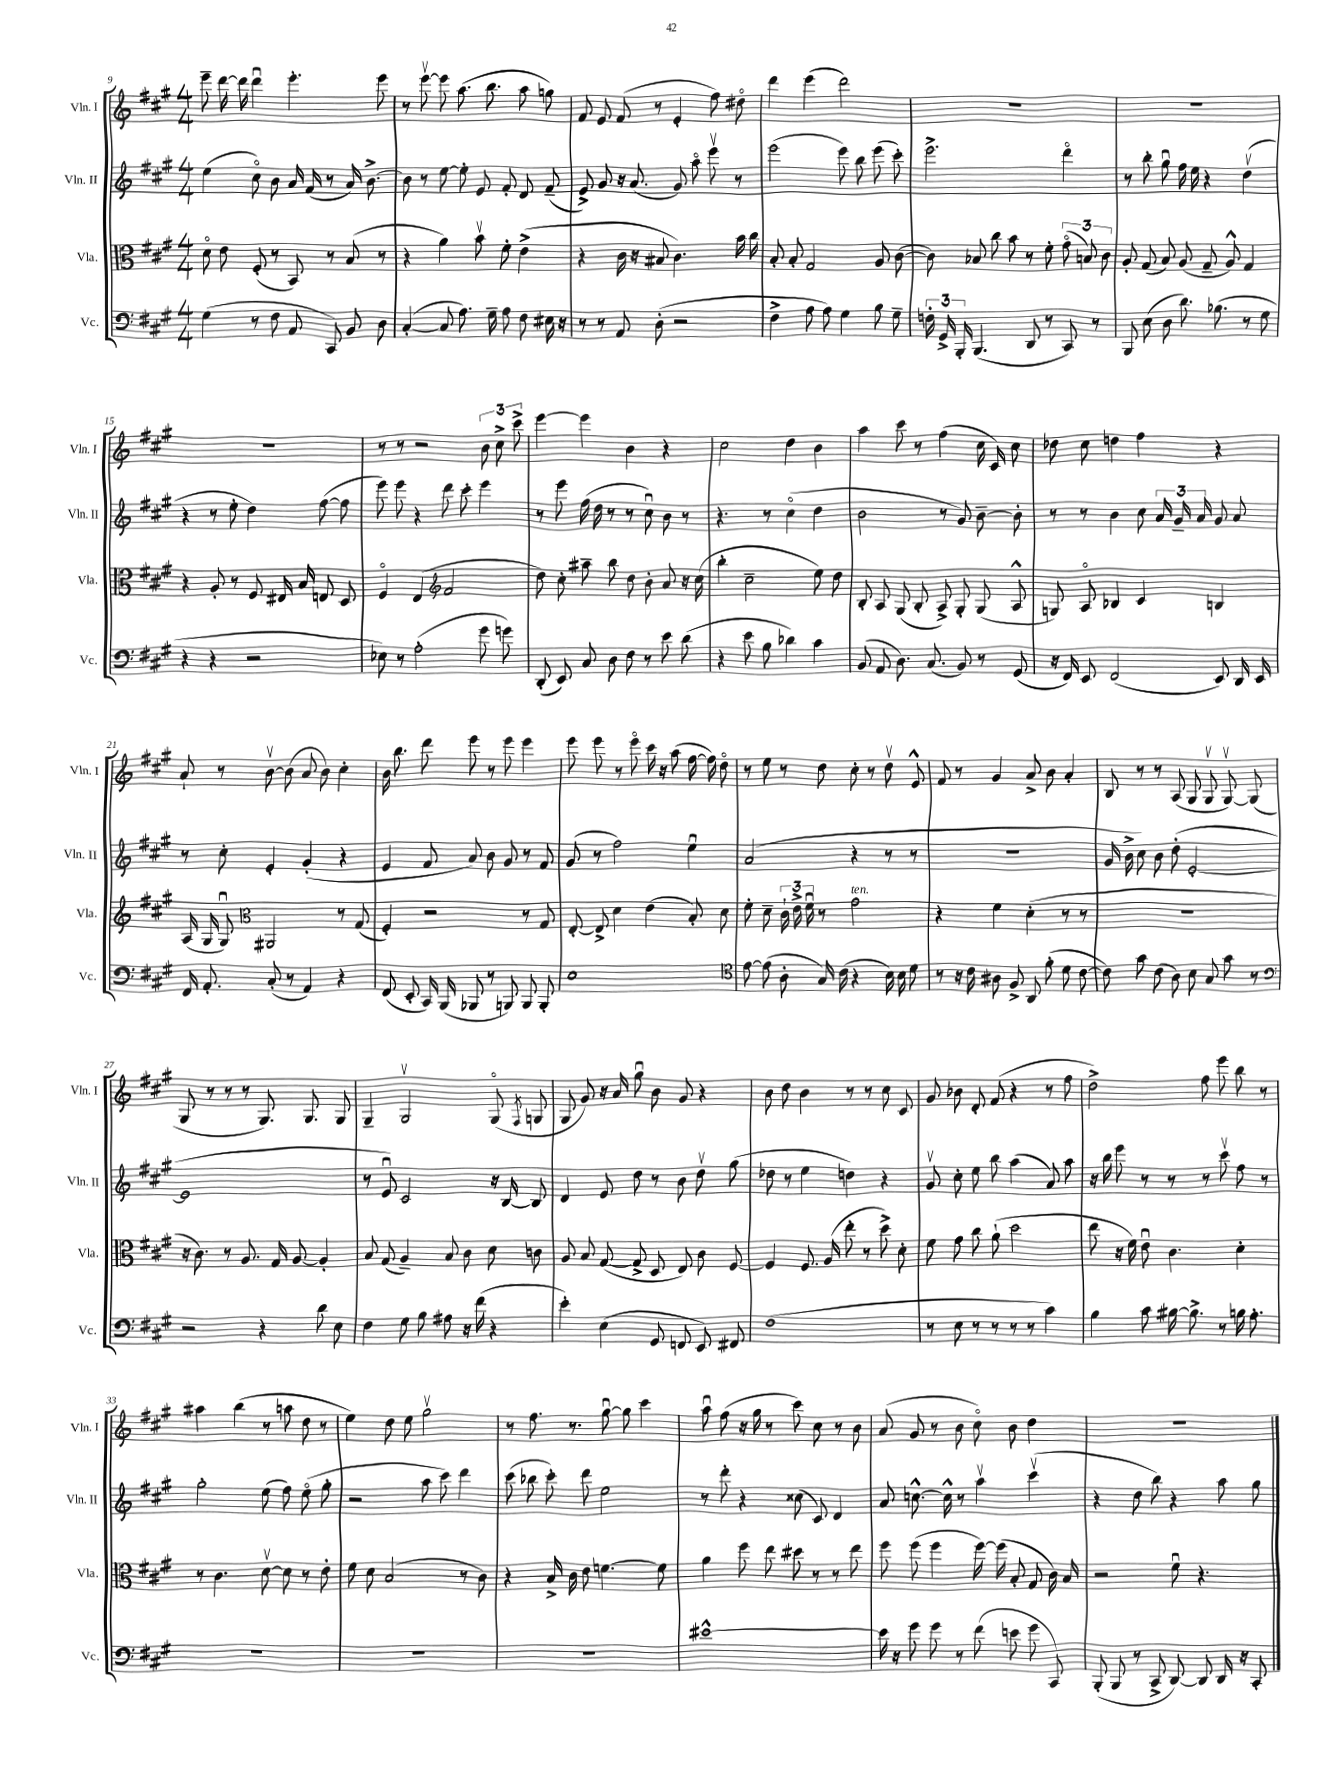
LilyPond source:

<<
\new StaffGroup <<
\new Staff = "s0" \with { instrumentName = "Vln. I" shortInstrumentName = "Vln. I" } {
    \clef treble \key a \major \numericTimeSignature \time 4/4
    \autoBeamOff e'''8-- d'''16~ d'''16 d'''4\downbow e'''4.-. e'''8 |
    r8 e'''8~\upbow e'''8 a''8.( b''8. a''8 g''8) |
    fis'8 e'8 fis'8( r8 e'4-. fis''8) dis''8\flageolet |
    d'''4 e'''4( d'''2) |
    R1 |
    r1 |
    R1 |
    r8 r8 r2 \tuplet 3/2 { b'8 cis''8-> cis'''8-> } |
    e'''4~ e'''4 b'4 r4 |
    cis''2 d''4 b'4 |
    a''4 cis'''8 r8 fis''4( cis''16 cis'16) cis''8 |
    des''8 cis''8 d''4 fis''4 r4 |
    a'8-! r8 b'8~\upbow b'8( a'8 b'8) cis''4-. |
    b'16 b''8. d'''8 e'''8 r8 e'''8 e'''4 |
    e'''8 e'''8 r8 e'''8\flageolet cis'''16 r16 a''8( fis''16~ fis''16) d''8\flageolet |
    r8 e''8 r8 d''8 cis''8-. r8 d''8\upbow e'8-^ |
    fis'8 r8 gis'4 a'8-> b'8 a'4-. |
    b8 r8 r8 a8( gis8 gis8\upbow gis8~\upbow) gis8( |
    gis8 r8 r8 r8 gis8.) gis8. gis8 |
    gis4-- gis2\upbow gis8\flageolet( \acciaccatura { fis8 } g8 |
    gis8 gis'8) r16 a'16 gis''8\downbow b'8 gis'8 r4 |
    b'8 d''8 b'4 r8 r8 cis''8 cis'8 |
    gis'8 bes'8 d'8-. fis'8( r4 r8 fis''8 |
    d''2->) fis''8 e'''8 b''8 r8 |
    ais''4 b''4( r8 a''8 d''8 r8 |
    e''4) d''8 e''8 gis''2\upbow |
    r8 fis''8. r8. gis''8~\downbow gis''8 cis'''4 |
    a''8\downbow fis''8( r16 gis''16 r8 cis'''8) cis''8 r8 b'8 |
    a'8( gis'8 r8 b'8 cis''8\flageolet) b'8 d''4 |
    R1 \bar "|." |
}
\new Staff = "s1" \with { instrumentName = "Vln. II" shortInstrumentName = "Vln. II" } {
    \clef treble \key a \major \numericTimeSignature \time 4/4
    \autoBeamOff e''4( cis''8\flageolet) b'8 a'16 fis'16( r8 a'16) b'8.~-> |
    b'8 r8 e''8~ e''8-. e'8 fis'8-. d'8 fis'8--( |
    e'8->) gis'8 r16 a'8.( gis'8) a''8\flageolet e'''8\upbow r8 |
    e'''2( e'''8) b''8 e'''8( cis'''8-.) |
    e'''2.-> d'''4\flageolet |
    r8 b''8-. gis''8\downbow fis''16 e''16 r4 d''4\upbow( |
    r4 r8 e''8-. d''4) fis''8~( fis''8 |
    e'''8) e'''8 r4 d'''8 cis'''8-. e'''4 |
    r8 e'''8 fis''16( d''16 r8 r8 cis''8\downbow) b'8 r8 |
    r4. r8 cis''4\flageolet( d''4 |
    b'2 r8 gis'8) b'8~-- b'8-. |
    r8 r8 b'4 cis''8 \tuplet 3/2 { a'16 gis'16-- a'16 } gis'8 a'8 |
    r8 cis''8-. e'4-. gis'4-.( r4 |
    e'4 fis'8 a'8) b'8 gis'8 r8 fis'8 |
    gis'8( r8 fis''2) e''4\downbow |
    a'2( r4 r8 r8 |
    R1 |
    gis'16 b'16-> cis''8) b'8 d''8-.( e'2~-. |
    e'1 |
    r8 e'8\downbow) cis'2 r16 b16~ b8 |
    d'4 e'8 d''8 r8 b'8 d''8\upbow gis''8( |
    des''8 r8 e''4 d''4) r4 |
    gis'8\upbow cis''8-. e''8 b''8 a''4( a'8) a''8 |
    r16 b''16 e'''8 r8 r8 r8 cis'''8\upbow fis''8 r8 |
    gis''2-. e''8( fis''8) e''8\flageolet( gis''8-. |
    r2 a''8 cis'''8) d'''4 |
    cis'''8( bes''8 cis'''8-.) d'''8 e''2 |
    r8 d'''8-. r4 cisis''8( cis'8) d'4 |
    a'8 c''8.~-^ c''16-^ r8 a''4\upbow cis'''4\upbow( |
    r4 d''8 b''8) r4 a''8 gis''8 \bar "|." |
}
\new Staff = "s2" \with { instrumentName = "Vla." shortInstrumentName = "Vla." } {
    \clef alto \key a \major \numericTimeSignature \time 4/4
    \autoBeamOff d'8\flageolet e'8 fis8-.( r8 b,8) r8 b8( r8 |
    r4 a'4) b'8\upbow fis'8-. e'4->( |
    r4 cis'16 r16 bis8 cis'4.) b'16 cis''16 |
    b8-. b8-. gis2 a8 cis'8~( |
    cis'8) bes8 cis''8 b'8 r8 fis'8-. \tuplet 3/2 { gis'8\flageolet( b8) cis'8 } |
    a8-. gis8( b8) a8( gis8-- a8-^) gis4 |
    r4 a8-. r8 fis8 eis16 b16 e8 d8 |
    fis4\flageolet e4( \clef treble fis'2 |
    d''8) cis''8-. ais''8-- b''8 d''8 b'8-. a'8 r16 cis''16( |
    b''4-. cis''2-- e''8) d''8 |
    b8-. a8 gis8( b8-. a8->) gis8-. gis8( a8-^ |
    g8) a8\flageolet bes4 cis'4 b4 |
    a16( gis16 gis8\downbow) \clef alto ais,2 r8 gis8( |
    fis4-.) r2 r8 gis8 |
    e8~-. e8-> d'4 e'4( b8-.) d'8 |
    fis'8-. d'8-- \tuplet 3/2 { cis'16-! e'16-> fis'16\downbow } r8 gis'2^\markup { \italic "ten." } |
    r4 fis'4 d'4-.( r8 r8 |
    r1 |
    r16 cis'8.) r8 a8. gis16 a8~ a4-. |
    b8 gis8( a4--) b8 cis'8 d'8 c'8 |
    a8 b8 gis8~( gis8-> d8 e8) cis'8 fis8~ |
    fis4 fis8. a16( e''8-. r8 d''8->) d'8-. |
    fis'8 gis'8 cis''8 a'8-!( d''2 |
    e''8 r16 fis'16) e'8\downbow cis'4. d'4-. |
    r8 cis'4. d'8~\upbow d'8 r8 e'8-. |
    fis'8 d'8 b2( r8 cis'8) |
    r4 b16-> cis'16 e'8 f'4.~ f'8 |
    a'4 fis''8 e''8 dis''8 r8 r8 e''8 |
    fis''8 fis''8( fis''4 fis''16~) fis''16( b8-. gis8 cis'16) b16 |
    r2 fis'8\downbow r4. \bar "|." |
}
\new Staff = "s3" \with { instrumentName = "Vc." shortInstrumentName = "Vc." } {
    \clef bass \key a \major \numericTimeSignature \time 4/4
    \autoBeamOff gis4( r8 fis8 a,8 cis,8) b,8 d8 |
    cis4~-.( cis8 a8.) gis16-- a8 fis8 eis16 r16 |
    r8 r8 a,8 d8-.( r2 |
    fis4-> a8 a8) gis4 b8 gis8-- |
    \tuplet 3/2 { f16-. gis,16-> b,,16-. } b,,4.( d,8 r8 cis,8) r8 |
    b,,8 e8( d8 d'8.) bes8.( r8 gis8 |
    r4 r4 r2 |
    ees8) r8 a2-.( gis'8 g'8) |
    d,8-.( e,8) cis8 d8 fis8 r8 e'8 d'8( |
    r4 e'8 b8 des'4) cis'4 |
    b,8( a,8 d8.) cis8.( b,8) r8 gis,8( |
    r16 fis,16) e,8 fis,2( e,8) d,16 e,16 |
    fis,16 a,8.-. cis8-.( r8 a,4) r4 |
    fis,8( e,8-. cis,16) b,,16( bes,,8 r8 b,,8) b,,8 b,,8-. |
    e1 |
    \clef tenor e'8~ e'8( a8-. gis16) cis'16( r4 b16) b16 d'8 |
    r8 r16 cis'16 ais8 fis8-> a,8 fis'8-.( d'8 cis'8~ |
    cis'8) gis'8 cis'8( a8) b8 gis8 gis'8 r8 |
    \clef bass r2 r4 d'8 e8 |
    fis4 gis8 b8 ais8 r16 fis'16( r4 |
    e'4-.) e4( gis,8 f,8 e,8) fis,8 |
    fis1( |
    r8 e8 r8 r8 r8 r8 cis'4) |
    b4 cis'8 bis16~ bis8.-> r8 b16 a8.-. |
    R1 |
    R1 |
    R1 |
    eis'1~-^ |
    eis'16 r16 gis'8 gis'8 r8 fis'8( e'8 gis'8 cis,8) |
    b,,8-.( b,,8 r8 cis,8-> d,8~) d,8 d,16 r16 cis,8-. \bar "|." |
}
>>
>>
\layout { \context { \Score currentBarNumber = #9 } }
